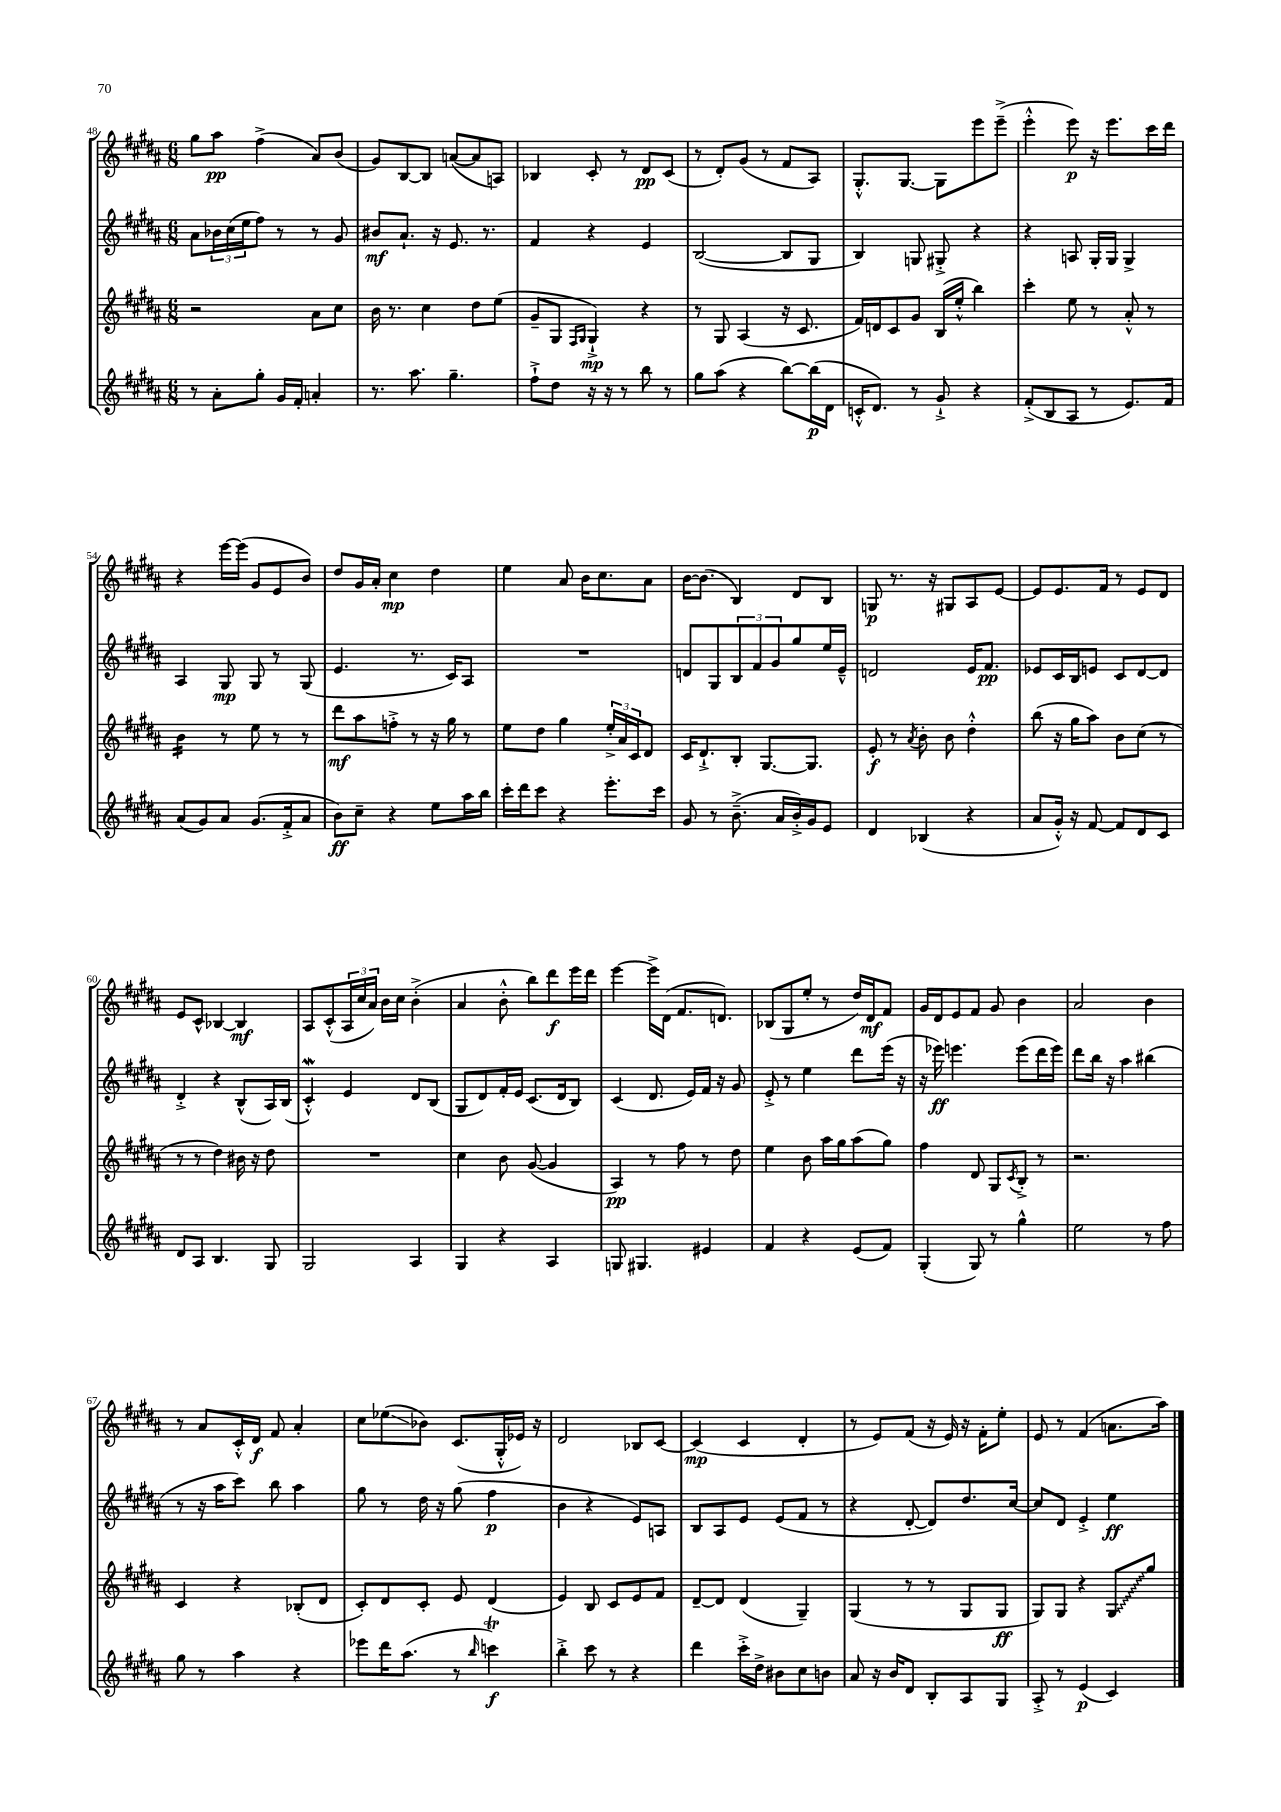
<<
\new StaffGroup <<
\new Staff = "s0" {
    \clef treble \key b \major \numericTimeSignature \time 6/8
    gis''8 ais''8\pp fis''4->( ais'8) b'8( |
    gis'8) b8~ b8 a'8~( a'8 a8) |
    bes4 cis'8-. r8 dis'8\pp cis'8( |
    r8 dis'8-.) gis'8( r8 fis'8 ais8) |
    gis8.-.-^ gis8.~ gis8 e'''8 e'''8--->( |
    e'''4-.-^ e'''8\p) r16 e'''8. cis'''16 dis'''16 |
    r4 e'''16~ e'''16( gis'8 e'8 b'8) |
    dis''8 gis'16 ais'16-. cis''4\mp dis''4 |
    e''4 ais'8 b'16 cis''8. ais'8 |
    b'16~ b'8.( b4) dis'8 b8 |
    g8\p r8. r16 gis8 ais8 e'8~ |
    e'8 e'8. fis'16 r8 e'8 dis'8 |
    e'8 cis'8-^ bes4~ bes4\mf |
    ais8 cis'8-.-^( \tuplet 3/2 { ais16 cis''16 ais'16) } b'16 cis''16 b'4-.->( |
    ais'4 b'8-.-^ b''8) dis'''8\f e'''16 dis'''16 |
    e'''4~ e'''16-> dis'16( fis'8. d'8.) |
    bes8( gis8 e''8-. r8 dis''16) dis'16\mf fis'8 |
    gis'16 dis'16 e'8 fis'8 gis'8 b'4 |
    ais'2 b'4 |
    r8 ais'8 cis'16-.-^ dis'16\f fis'8 ais'4-. |
    cis''8 ees''8\glissando( bes'8) cis'8.( gis16-.-^ ees'16) r16 |
    dis'2 bes8 cis'8~ |
    cis'4\mp( cis'4 dis'4-. |
    r8 e'8) fis'8( r16 e'16) r16 fis'16-. e''8-. |
    e'8 r8 fis'4( a'8. ais''16) \bar "|." |
}
\new Staff = "s1" {
    \clef treble \key b \major \numericTimeSignature \time 6/8
    ais'8 \tuplet 3/2 { bes'16 cis''16( e''16 } fis''8) r8 r8 gis'8 |
    bis'8\mf ais'8.-! r16 e'8. r8. |
    fis'4 r4 e'4 |
    b2~( b8 gis8 |
    b4) g8 gis8-.-> r4 |
    r4 a8 gis16-. gis16 gis4-> |
    ais4 gis8\mp gis8 r8 gis8( |
    e'4. r8. cis'16) ais8 |
    R2. |
    d'8 gis8 \tuplet 3/2 { b8 fis'8 gis'8 } gis''8 e''16 e'16---^ |
    d'2 e'16 fis'8.\pp |
    ees'8 cis'16 b16 e'8 cis'8 dis'8~ dis'8 |
    dis'4-.-> r4 b8-^( ais16) b16( |
    cis'4-.-^\mordent) e'4 dis'8 b8( |
    gis8 dis'8) fis'16-. e'16 cis'8.( dis'16 b8) |
    cis'4( dis'8. e'16) fis'16 r16 gis'8 |
    e'8-.-> r8 e''4 dis'''8 e'''16( r16 |
    r16 ees'''16\ff) e'''4. e'''8( dis'''16 e'''16) |
    dis'''8 b''16 r16 ais''4 bis''4( |
    r8 r16 ais''16 cis'''8) b''8 ais''4 |
    gis''8 r8 dis''16 r16 gis''8( fis''4\p |
    b'4 r4 e'8) a8 |
    b8 ais8 e'8 e'8( fis'8 r8 |
    r4 dis'8~-. dis'8) dis''8. cis''16~ |
    cis''8 dis'8 e'4-.-> e''4\ff \bar "|." |
}
\new Staff = "s2" {
    \clef treble \key b \major \numericTimeSignature \time 6/8
    r2 ais'8 cis''8 |
    b'16 r8. cis''4 dis''8 e''8( |
    gis'8-- gis8 \grace { fis16 gis16 } gis4-!->\mp) r4 |
    r8 gis8 ais4( r16 cis'8. |
    fis'16) d'16 cis'8 gis'8 b16( e''16-.-^ b''4) |
    cis'''4-. e''8 r8 ais'8-.-^ r8 |
    b'4:16 r8 e''8 r8 r8 |
    dis'''8\mf ais''8 f''8-.-> r8 r16 gis''16 r8 |
    e''8 dis''8 gis''4 \tuplet 3/2 { e''16-.-> ais'16 cis'16 } dis'8 |
    cis'16 dis'8.-!-> b8-. gis8.~ gis8. |
    e'8-.\f r8 \acciaccatura { ais'8 } b'8-. b'8 dis''4-.-^ |
    b''8( r16 gis''16 ais''8) b'8 cis''8( r8 |
    r8 r8 dis''4) bis'16 r16 dis''8 |
    R2. |
    cis''4 b'8 gis'8~( gis'4 |
    ais4\pp) r8 fis''8 r8 dis''8 |
    e''4 b'8 ais''16 gis''16 ais''8( gis''8) |
    fis''4 dis'8 gis8 \acciaccatura { cis'8 } b8-.-> r8 |
    r2. |
    cis'4 r4 bes8-.( dis'8 |
    cis'8-.) dis'8 cis'8-. e'8 dis'4( |
    e'4) b8 cis'8 e'8 fis'8 |
    dis'8~-- dis'8 dis'4( gis4--) |
    gis4( r8 r8 gis8 gis8\ff |
    gis8) gis8 r4 \once \override Glissando.style = #'zigzag gis8\glissando gis''8 \bar "|." |
}
\new Staff = "s3" {
    \clef treble \key b \major \numericTimeSignature \time 6/8
    r8 ais'8-. gis''8-. gis'16 fis'16-. a'4-. |
    r8. ais''8. gis''4.-- |
    fis''8-!-> dis''8 r16 r16 r8 b''8 r8 |
    gis''8 ais''8( r4 b''8~) b''16\p( dis'16 |
    c'16-.-^ dis'8.) r8 gis'8-!-> r4 |
    fis'8-.->( b8 ais8 r8 e'8.) fis'16 |
    ais'8( gis'8) ais'8 gis'8.( fis'16-.-> ais'8 |
    b'8\ff) cis''8-- r4 e''8 ais''16 b''16 |
    cis'''16-. dis'''16 cis'''8 r4 e'''8.-. cis'''16 |
    gis'8 r8 b'8.--->( ais'16 b'16-.->) gis'16 e'8 |
    dis'4 bes4( r4 |
    ais'8 gis'16-.-^) r16 fis'8~ fis'8 dis'8 cis'8 |
    dis'8 ais8 b4. gis8 |
    gis2 ais4 |
    gis4 r4 ais4 |
    g8 gis4. eis'4 |
    fis'4 r4 e'8( fis'8) |
    gis4-.( gis8) r8 gis''4-^ |
    e''2 r8 fis''8 |
    gis''8 r8 ais''4 r4 |
    ees'''8 dis'''16 ais''8.( r8 \grace { b''16 } c'''4\trill\f) |
    b''4-.-> cis'''8 r8 r4 |
    dis'''4 cis'''16-.-> dis''16-> bis'8 cis''8 b'8 |
    ais'8 r16 b'16 dis'8 b8-. ais8 gis8 |
    ais8-.-> r8 e'4\p( cis'4) \bar "|." |
}
>>
>>
\layout { \context { \Score currentBarNumber = #48 } }
